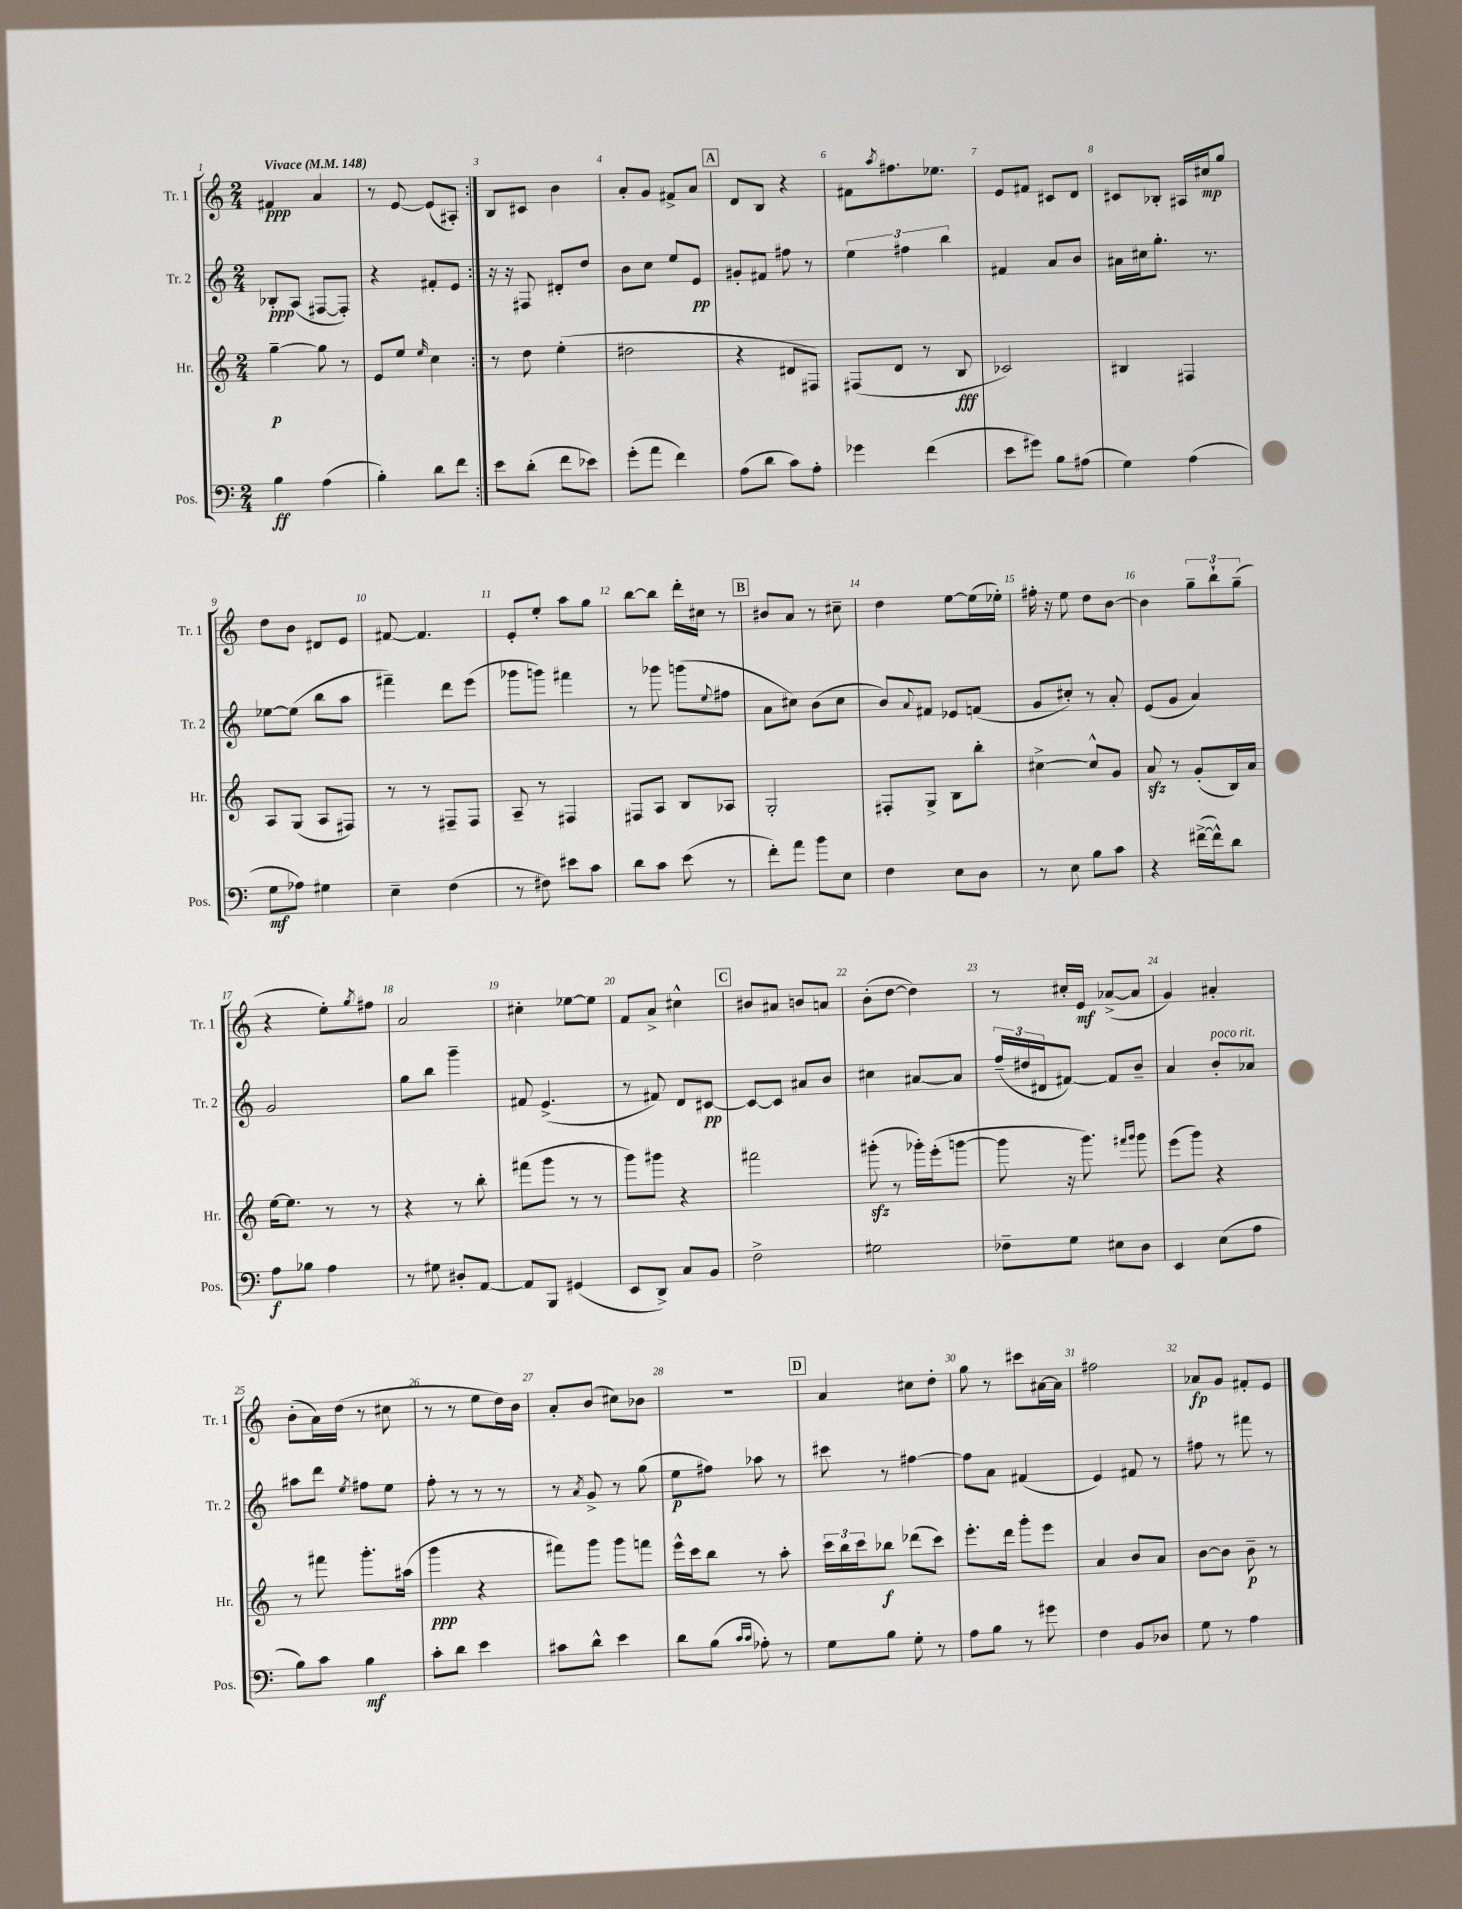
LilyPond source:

<<
\new StaffGroup <<
\new Staff = "s0" \with { instrumentName = "Tr. 1" shortInstrumentName = "Tr. 1" } {
    \clef treble \key c \major \numericTimeSignature \time 2/4 \tempo "Vivace" 4 = 148
    \repeat volta 2 { fis'4\ppp a'4 |
    r8 e'8~ e'8( ais8-.) | }
    b8 cis'8 b'4 |
    a'8-. g'8 fis'8-> a'8 |
    \mark \markup { \box "A" } d'8 b8 r4 |
    fis'8 \acciaccatura { a''8 } fis''8. ees''8. |
    e'8 fis'8 cis'8 d'8 |
    cis'8 bes8-. ais16 cis''16\mp g''8 |
    d''8 b'8 dis'8 e'8 |
    fis'8~ fis'4. |
    e'8-. e''8-. a''8 g''8 |
    b''8~ b''8 d'''16-. cis''16 r8 |
    \mark \markup { \box "B" } bis'8 a'8 r8 cis''8-- |
    d''4 e''8~ e''16( ees''16-.) |
    fis''16-. r16 e''8 d''8 b'8~ |
    b'4 \tuplet 3/2 { g''8-- b''8-! g''8--( } |
    r4 e''8-.) \acciaccatura { g''8 } fis''8 |
    a'2 |
    cis''4-. ees''8~ ees''8 |
    f'8 a'8-> cis''4-^ |
    \mark \markup { \box "C" } bis'8 ais'8 b'8 a'8 |
    b'8-.( d''8~ d''4) |
    r8 cis''16-. e'16\mf aes'8~->( aes'8 |
    g'4) ais'4-. |
    b'8-.( a'16) d''16( r8 cis''8 |
    r8 r8 e''8 d''16) b'16 |
    a'8-. b'8( cis''8) bes'8 |
    r2 |
    \mark \markup { \box "D" } a'4 cis''8 d''8-. |
    g''8 r8 cis'''8 ais'16~ ais'16 |
    fis''2 |
    aes'8\fp g'8 fis'8-. e'8 \bar "|." |
}
\new Staff = "s1" \with { instrumentName = "Tr. 2" shortInstrumentName = "Tr. 2" } {
    \clef treble \key c \major \numericTimeSignature \time 2/4
    \repeat volta 2 { bes8-.\ppp a8( fis8~ fis8-.) |
    r4 fis'8-. e'8 | }
    r16 r16 fis8 dis'8-. d''8 |
    b'8 c''8 e''8 e'8\pp |
    \mark \markup { \box "A" } gis'8-. fis'8 fis''8 r8 |
    \tuplet 3/2 { e''4 fis''4 b''4 } |
    fis'4 a'8 b'8 |
    ais'16 cis''16 g''8.-. r8. |
    ees''8~ ees''8( b''8 a''8 |
    fis'''4--) d'''8 e'''8( |
    ges'''8 g'''8) fis'''4 |
    r8 ges'''8 g'''8( \appoggiatura { e''8 } fis''8 |
    \mark \markup { \box "B" } a'8 cis''8) b'8( cis''8 |
    b'8) \appoggiatura { a'8 } fis'8 ees'8 f'8( |
    g'8 cis''8-.) r8 a'8-. |
    e'8( g'8 a'4) |
    g'2 |
    g''8 b''8 g'''4-- |
    fis'8 e'4.->( |
    r8 fis'8) d'8 cis'8~\pp |
    \mark \markup { \box "C" } cis'8~ cis'8 ais'8 b'8 |
    cis''4 ais'8~ ais'8 |
    \tuplet 3/2 { f''16--( dis''16 dis'16 } fis'8~) fis'8 b'8-- |
    a'4 b'8-.^\markup { \italic "poco rit." } aes'8 |
    ais''8 d'''8 \acciaccatura { e''8 } fis''8 e''8 |
    f''8-. r8 r8 r8 |
    r8 \acciaccatura { a'8 } g'8-> r8 g''8( |
    e''8\p fis''8) aes''8 r8 |
    \mark \markup { \box "D" } cis'''8 r8 fis''4~ |
    fis''8 a'8 fis'4( |
    e'4) fis'8 r8 |
    fis''8 r8 fis'''8 r8 \bar "|." |
}
\new Staff = "s2" \with { instrumentName = "Hr." shortInstrumentName = "Hr." } {
    \clef treble \key c \major \numericTimeSignature \time 2/4
    \repeat volta 2 { g''4~--\p g''8 r8 |
    e'8 e''8 \grace { e''16 } c''4 | }
    r8 d''8 e''4-.( |
    dis''2 |
    \mark \markup { \box "A" } r4 dis'8 fis8) |
    fis8( d'8 r8 b8\fff |
    ces'2) |
    bis4 fis4 |
    a8 g8( a8 fis8) |
    r8 r8 fis8-- fis8 |
    a8-- r8 fis4 |
    fis8 a8 b8 aes8 |
    \mark \markup { \box "B" } g2-. |
    fis8-. g8-> b8 b''8-. |
    cis''4~-> cis''8-^ g'8 |
    a'8\sfz r8 g'8-.( b16) a'16 |
    e''16~ e''8. r8 r8 |
    r4 r8 b''8-. |
    fis'''8( g'''8 r8 r8 |
    g'''8) gis'''8 r4 |
    \mark \markup { \box "C" } fis'''2 |
    gis'''8-.\sfz( r8 ges'''16-.) e'''16-.( g'''8~ |
    g'''8 r16 g'''8.) \grace { fis'''16 g'''16 } g'''8 |
    e'''8( g'''8) r4 |
    r8 fis'''8 g'''8.-. ais''16( |
    g'''4\ppp r4 |
    fis'''8) g'''8 g'''8 f'''8 |
    e'''16-^ c'''16 b''8 r8 a''8-. |
    \mark \markup { \box "D" } \tuplet 3/2 { c'''16 b''16 c'''16 } bes''8\f des'''8( c'''8) |
    e'''8.-. d'''16 g'''8-. e'''8 |
    a'4 b'8 a'8 |
    b'8~ b'8 b'8--\p r8 \bar "|." |
}
\new Staff = "s3" \with { instrumentName = "Pos." shortInstrumentName = "Pos." } {
    \clef bass \key c \major \numericTimeSignature \time 2/4
    \repeat volta 2 { b4\ff a4( |
    b4-.) d'8 f'8 | }
    e'8 d'8-.( f'8 ees'8) |
    g'8-.( a'8 f'4) |
    \mark \markup { \box "A" } a8( d'8 c'8) a8-. |
    ges'4 f'4( |
    e'8 gis'8) b8 ais8( |
    g4) a4( |
    g8\mf aes8) gis4 |
    e4-- f4( |
    r8 fis8) eis'8 c'8 |
    d'8 c'8 e'8( r8 |
    \mark \markup { \box "B" } f'8-.) a'8 b'8 e8 |
    f4 e8 d8 |
    r8 e8 b8 c'8 |
    r4 fis'16~->( fis'16-^) d'8 |
    a8\f bes8 a4 |
    r8 gis8 dis8-. a,8~ |
    a,8 b,,8 gis,4( |
    e,8 d,8->) c8 b,8 |
    \mark \markup { \box "C" } f2-> |
    gis2 |
    fes8-- g8 eis8 d8 |
    e,4 e8( a8 |
    b8) c'8 b4\mf |
    c'8-. d'8 e'4 |
    cis'8 d'8-^ e'4 |
    d'8 b8( \grace { c'16 c'16 } aes8-.) r8 |
    \mark \markup { \box "D" } g8 b8 g8-. r8 |
    a8 b8 r8 gis'8 |
    f4 b,8 des8 |
    g8 r8 a4 \bar "|." |
}
>>
>>
\layout { \context { \Score \override BarNumber.break-visibility = ##(#f #t #t) barNumberVisibility = #all-bar-numbers-visible } }
